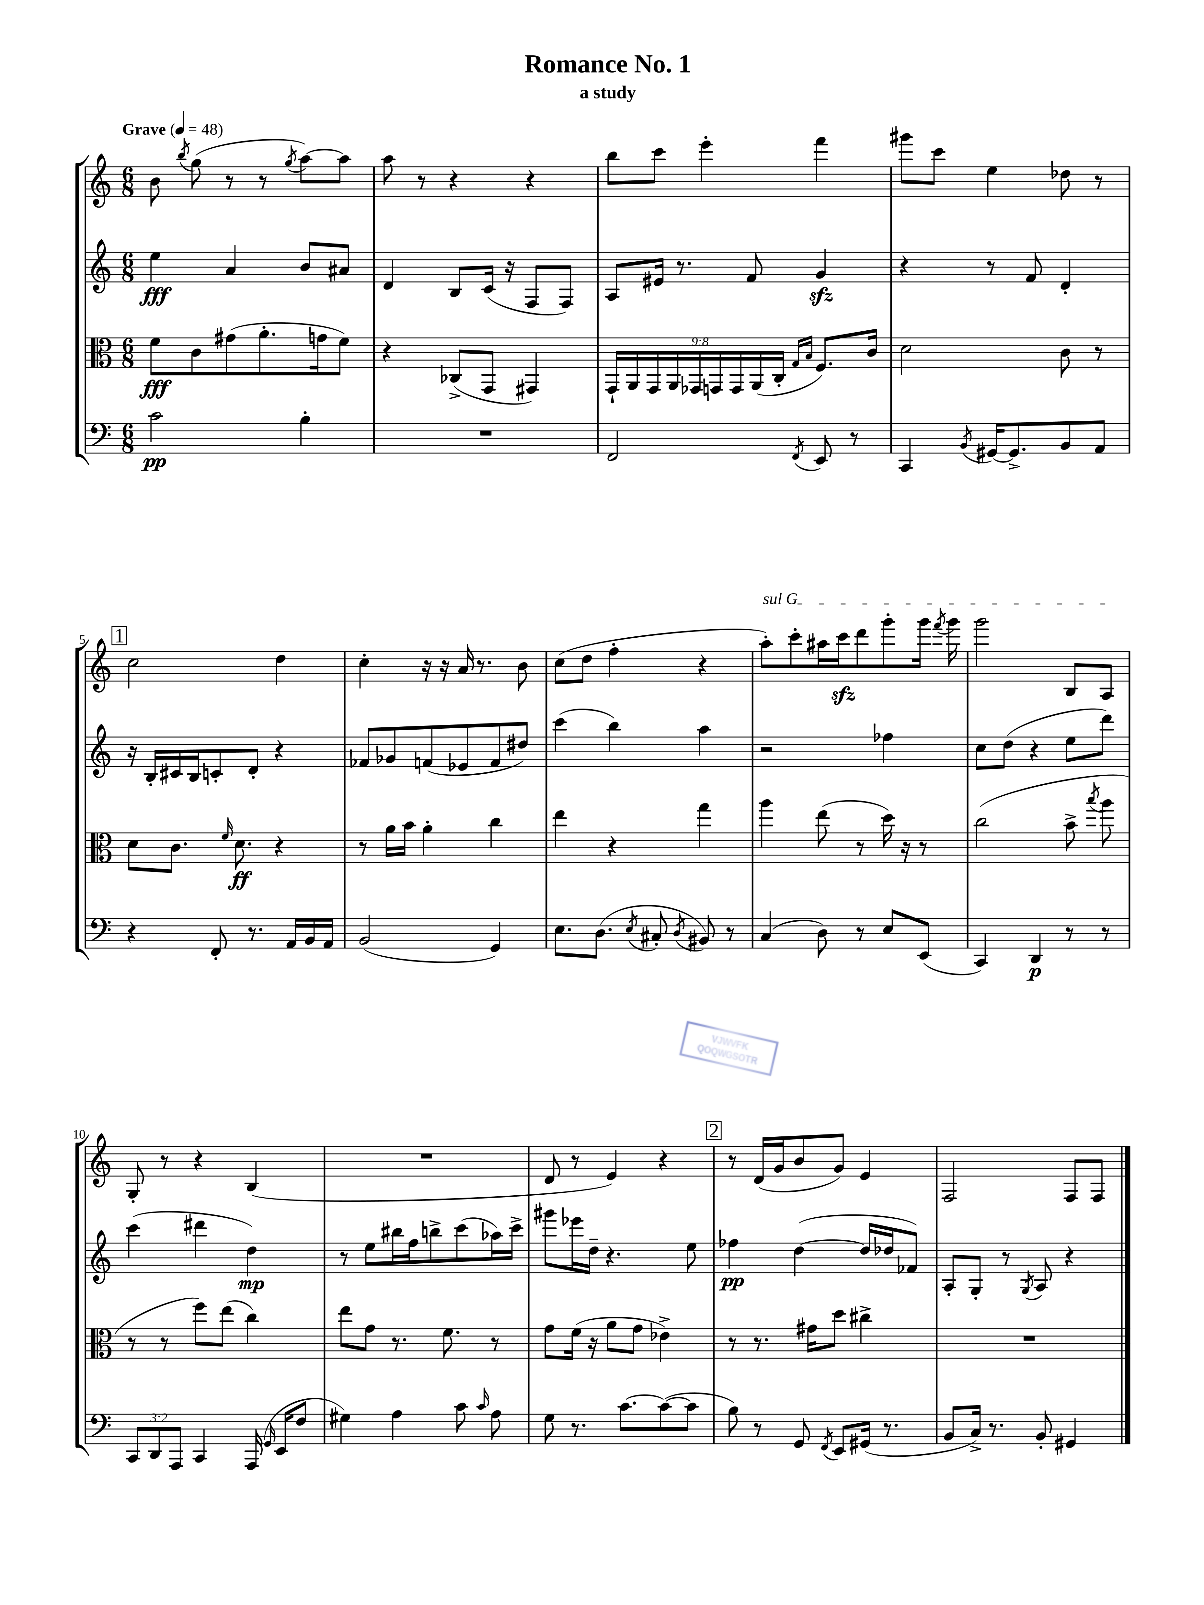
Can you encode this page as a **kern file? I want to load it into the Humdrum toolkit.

**kern	**kern	**kern	**kern
*staff4	*staff3	*staff2	*staff1
*clefF4	*clefC3	*clefG2	*clefG2
*k[]	*k[]	*k[]	*k[]
*M6/8	*M6/8	*M6/8	*M6/8
*MM48	*MM48	*MM48	*MM48
2c	8f	4ee	8b
.	.	.	8qbb
.	8c	.	(8gg
.	(8g#	4a	8r
.	8.a'	.	8r
.	.	.	8qgg
4B'	.	8b	[8aa)
.	16g	.	.
.	8f)	8a#	8aa]
=	=	=	=
2.r	4r	4d	8aa
.	.	.	8r
.	(8C-^	8B	4r
.	8GG	(16c	.
.	.	16r	.
.	4GG#)	8F	4r
.	.	8F)	.
=	=	=	=
2FF	18GG`	8A	8bb
.	18AA	.	.
.	18GG	.	.
.	.	16e#	8ccc
.	18AA	.	.
.	.	8.r	.
.	18GG-	.	.
.	.	.	4eee'
.	18GG	.	.
.	18GG	.	.
.	.	8f	.
.	(18AA	.	.
.	18C'	.	.
.	16qqG	.	.
8qFF	16qqB	.	.
8EE	8.F)	4g	4fff
8r	.	.	.
.	16c	.	.
=	=	=	=
4CC	2d	4r	8ggg#
.	.	.	8ccc
8qBB	.	.	.
[16GG#	.	8r	4ee
8.GG#^]	.	.	.
.	.	8f	.
8BB	8c	4d'	8dd-
8AA	8r	.	8r
=	=	=	=
4r	8d	16r	2cc
.	.	16B'	.
.	8.c	16c#	.
.	.	16B	.
8FF'	.	8c'	.
.	16qqf	.	.
.	8.d	.	.
8.r	.	8d'	.
.	4r	4r	4dd
16AA	.	.	.
16BB	.	.	.
16AA	.	.	.
=	=	=	=
(2BB	8r	8f-	4cc'
.	16a	8g-	.
.	16b	.	.
.	4a'	(8f	16r
.	.	.	16r
.	.	8e-	16a
.	.	.	8.r
4GG)	4cc	8f	.
.	.	8dd#)	8b
=	=	=	=
8.E	4ee	(4ccc	(8cc
.	.	.	8dd
(8.D	.	.	.
.	4r	4bb)	4ff'
8qE	.	.	.
8C#'	.	.	.
8qD	.	.	.
8BB#)	4gg	4aa	4r
8r	.	.	.
=	=	=	=
(4C	4aa	2r	8aa')
.	.	.	8ccc'
8D)	(8ee	.	16aa#
.	.	.	16ccc
8r	8r	.	8ddd
8E	16dd)	4ff-	8ggg'
.	16r	.	.
(8EE	8r	.	16ggg
.	.	.	8qfff
.	.	.	16ggg
=	=	=	=
4CC)	(2cc	8cc	2ggg
.	.	(8dd	.
4DD	.	4r	.
8r	8b^	8ee	8B
.	8qbb	.	.
8r	8aa	8ddd)	8A
=	=	=	=
12CC	8r	(4ccc	8G'
12DD	.	.	.
.	8r	.	8r
12AAA	.	.	.
4CC	8ff)	4ddd#	4r
.	(8ee	.	.
(16AAA	4cc)	4dd)	(4B
16qqGG	.	.	.
16EE	.	.	.
8F	.	.	.
=	=	=	=
4G#)	8ee	8r	2.r
.	8g	8ee	.
4A	8.r	16bb#	.
.	.	16ff	.
.	.	8bb^	.
.	8.f	.	.
8c	.	(8ccc	.
16qqc	.	.	.
8A	8r	16aa-)	.
.	.	16ccc^	.
=	=	=	=
8G	8g	8ggg#	8d
8.r	(16f	16eee-	8r
.	16r	16dd~	.
.	8a	4.r	4e)
[8.c	.	.	.
.	8g	.	.
(8c_	4e-^)	.	4r
8c]	.	8ee	.
=	=	=	=
8B)	8r	4ff-	8r
8r	8.r	.	(16d
.	.	.	16g
8GG	.	([4dd	8b
.	16g#	.	.
8qFF	.	.	.
8EE	8dd	.	8g)
(16GG#	4cc#^	16dd]	4e
8.r	.	16dd-	.
.	.	8f-)	.
=	=	=	=
8BB	2.r	8A'	2F
16C^)	.	8G'	.
8.r	.	.	.
.	.	8r	.
.	.	8qG	.
8BB'	.	8A	.
4GG#	.	4r	8F
.	.	.	8F
==	==	==	==
*-	*-	*-	*-
